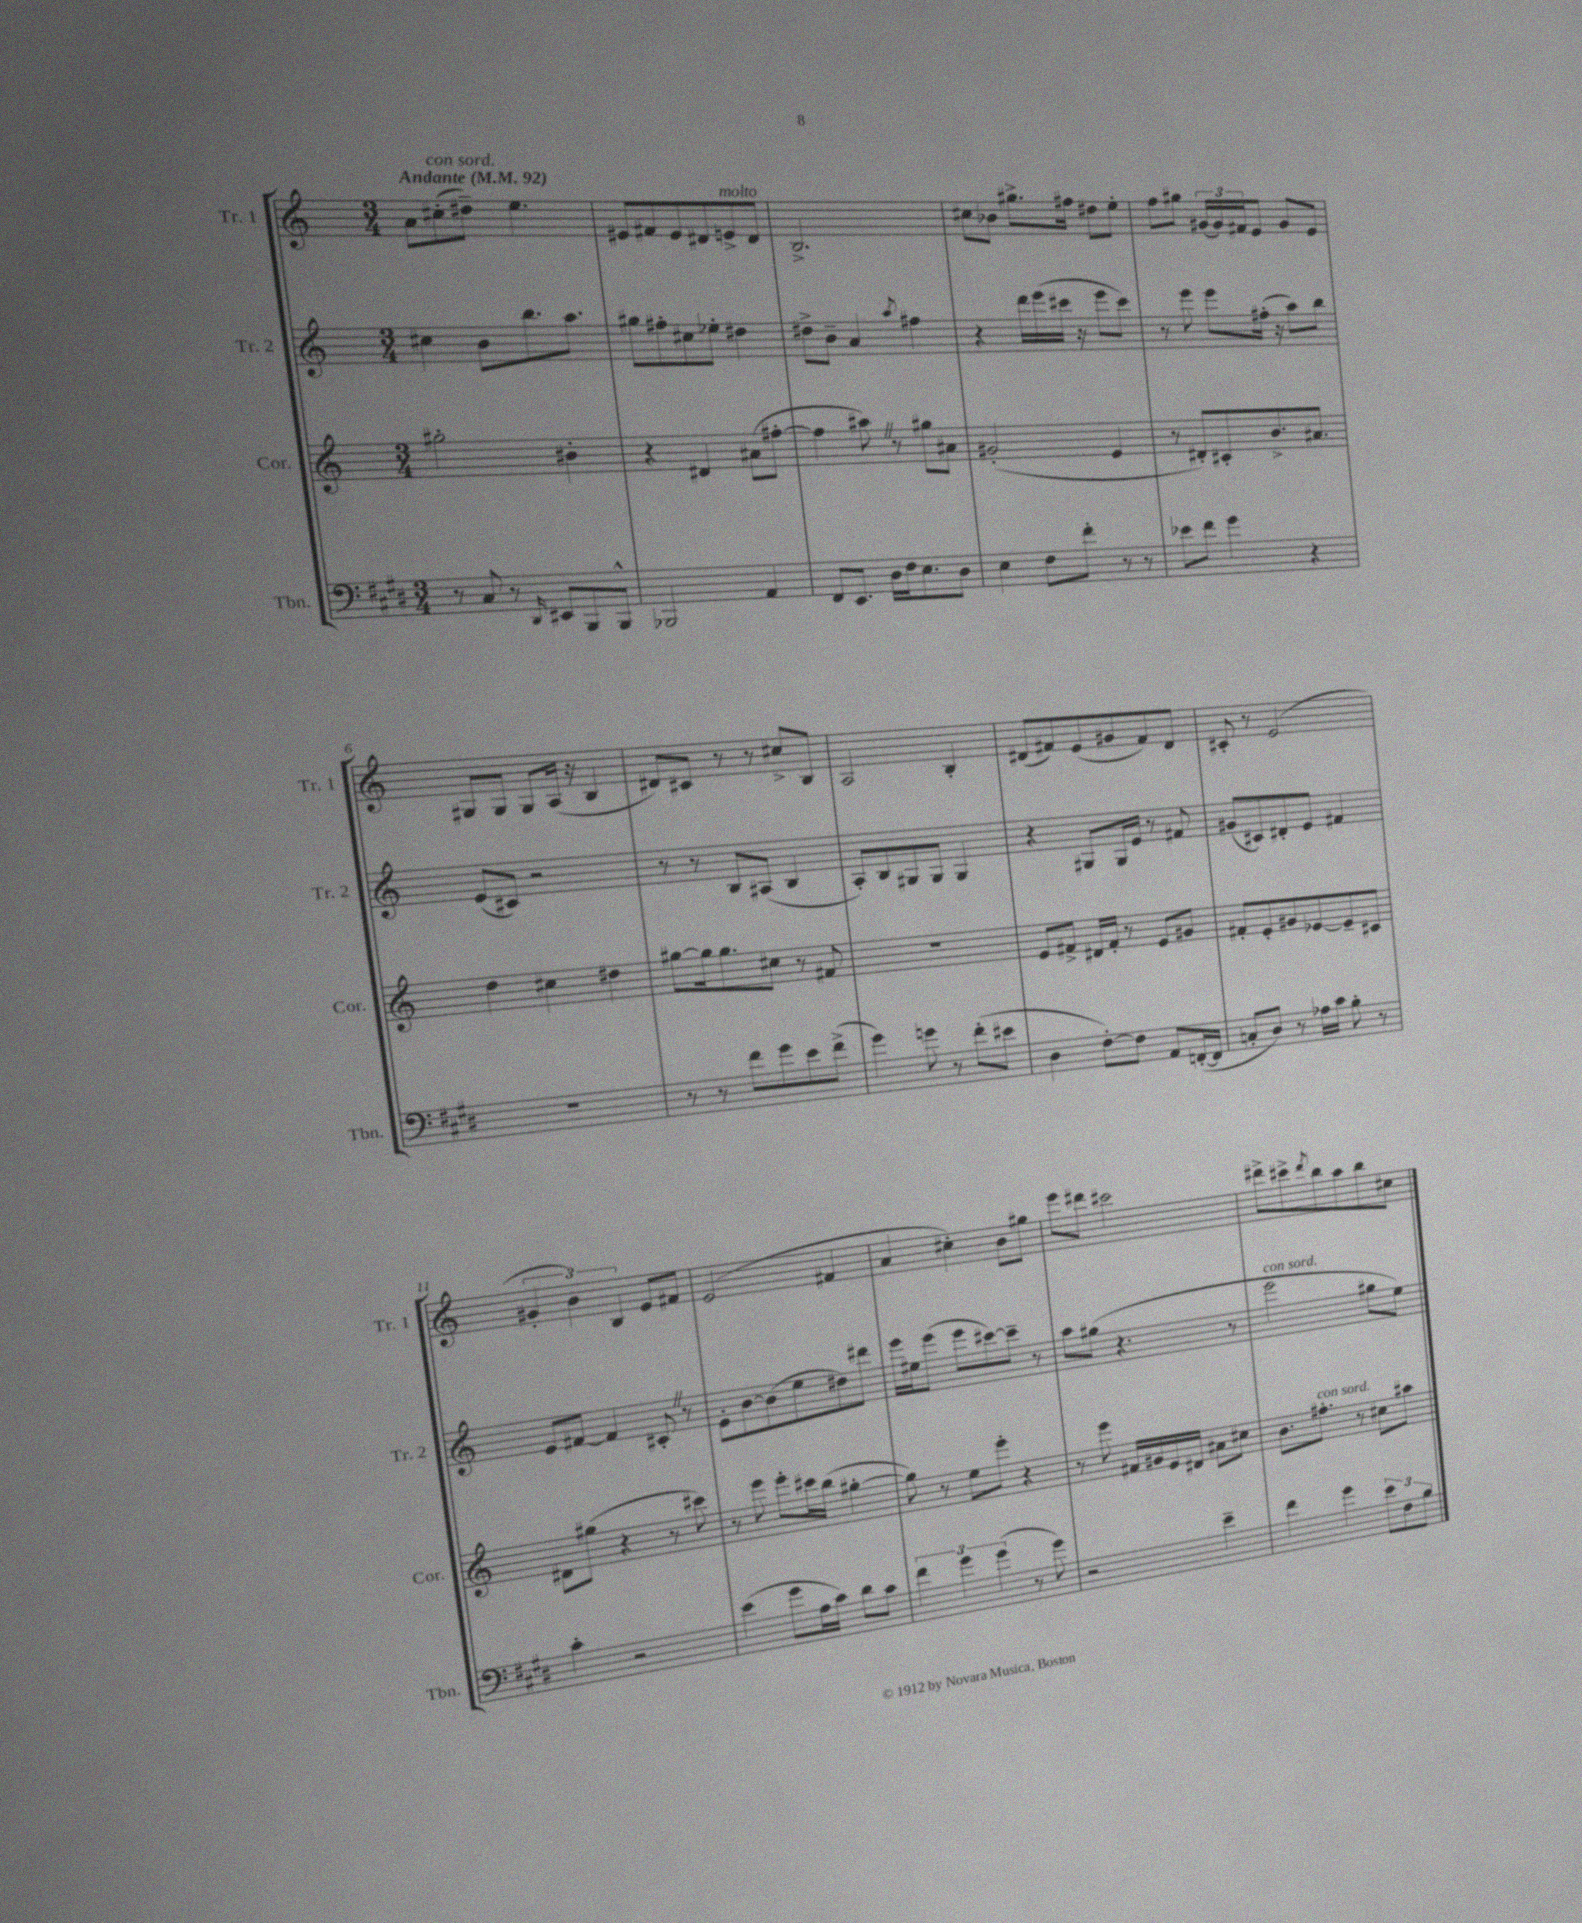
<<
\new StaffGroup <<
\new Staff = "s0" \with { instrumentName = "Tr. 1" shortInstrumentName = "Tr. 1" } {
    \clef treble \key c \major \numericTimeSignature \time 3/4 \tempo "Andante" 4 = 92
    a'8 cis''8-.^\markup { \italic "con sord." }( dis''8--) e''4. |
    eis'8 fis'8 eis'8 dis'8 e'8->^\markup { \italic "molto" } dis'8 |
    b2.-> |
    cis''8 bes'8 gis''8.-> fis''16 dis''8 e''8-. |
    f''8 gis''8 \tuplet 3/2 { gis'16( gis'16) fis'16 } e'8 gis'8 e'8 |
    gis8 gis8 gis8 a16( r16 b4 |
    dis'8) cis'8 r8 r8 cis''8-> b8 |
    a2 b4-. |
    dis'8( fis'8) e'8( gis'8 fis'8) dis'8 |
    cis'8-. r8 e'2( |
    \tuplet 3/2 { gis'4-. b'4) b4 } e'8 fis'8 |
    e'2( fis'4 |
    a'4 cis''4-.) b'8 gis''8 |
    e'''8 dis'''8 cis'''2 |
    dis'''8-> cis'''8-> \acciaccatura { dis'''8 } b''8 a''8 b''8 cis''8 \bar "|." |
}
\new Staff = "s1" \with { instrumentName = "Tr. 2" shortInstrumentName = "Tr. 2" } {
    \clef treble \key c \major \numericTimeSignature \time 3/4
    cis''4 b'8 b''8. a''8. |
    gis''8 fis''8-. cis''8 ees''8-. dis''4 |
    dis''8-> b'8-- a'4 \acciaccatura { a''8 } fis''4 |
    r4 d'''16 e'''16( cis'''16 r16 e'''8 cis'''8) |
    r8 e'''8 e'''8 fis''16-.( r16 a''8) b''8 |
    e'8( cis'8) r2 |
    r8 r8 b8 ais8( b4 |
    a8-.) b8 gis8 gis8 gis4 |
    r4 gis8 gis16 e'16 r8 fis'8 |
    gis'8( cis'8) dis'8-. e'8 fis'4 |
    e'8 fis'8~ fis'4 cis'8-. \once \override BreathingSign.text = \markup { \musicglyph "scripts.caesura.straight" } \breathe r8 |
    e'8-. b'8~ b'8( e''8 dis''8) dis'''8 |
    e'''16 eis''16 e'''8( e'''8 cis'''8~) cis'''8-- r8 |
    a''8 gis''8( r4. r8 |
    e'''2^\markup { \italic "con sord." } gis''8 e''8) \bar "|." |
}
\new Staff = "s2" \with { instrumentName = "Cor." shortInstrumentName = "Cor." } {
    \clef treble \key c \major \numericTimeSignature \time 3/4
    gis''2-. bis'4-. |
    r4 dis'4 ais'8( fis''8~-. |
    fis''4 ais''8) \once \override BreathingSign.text = \markup { \musicglyph "scripts.caesura.straight" } \breathe r8 gis''8 ais'8 |
    gis'2-.( e'4 |
    r8 dis'8-.) cis'8-. b'8.-> ais'8. |
    d''4 cis''4 dis''4 |
    gis''8~ gis''16 gis''8. cis''8 r8 fis'8 |
    R2. |
    e'8 fis'8-> dis'16 fis'16-. r8 e'8 gis'8 |
    fis'8-. e'8-. gis'8 ees'8~ ees'8-- cis'8 |
    dis'8 gis''8( r4 r8 cis'''8) |
    r8 e'''8 e'''8-. cis'''16 b''16( gis''4~-. |
    gis''8) r8 e''8 e'''8-. r4 |
    r8 e'''8 fis'16 gis'16 e'16 dis'16 ais'8 cis''8 |
    b'8. fis''8.-.^\markup { \italic "con sord." } r8 cis''8 ais''8 \bar "|." |
}
\new Staff = "s3" \with { instrumentName = "Tbn." shortInstrumentName = "Tbn." } {
    \clef bass \key e \major \numericTimeSignature \time 3/4
    r8 cis8 r8 \grace { dis,16 } eis,8 b,,8 b,,8-^ |
    bes,,2 a,4 |
    fis,8 e,8. dis16 fis16 e8. dis8 |
    e4 fis8 fis'8-. r8 r8 |
    ees'8 fis'8 gis'4 r4 |
    R2. |
    r8 r8 fis'8 gis'8 e'8 fis'8->( |
    gis'4) g'8 r8 fis'8-.( eis'8 |
    dis4 fis8~-.) fis8 a,8 f,16~-.( f,16 |
    c8-. dis8) r8 aes16 cis'16 b8-. r8 |
    cis'4-. r2 |
    e'4( gis'8 a16 cis'16) dis'8 cis'8 |
    \tuplet 3/2 { fis'4 gis'4 gis'4( } r8 gis'8) |
    r2 e'4-- |
    fis'4 gis'4 \tuplet 3/2 { e'8 fis8 b8 } \bar "|." |
}
>>
>>
